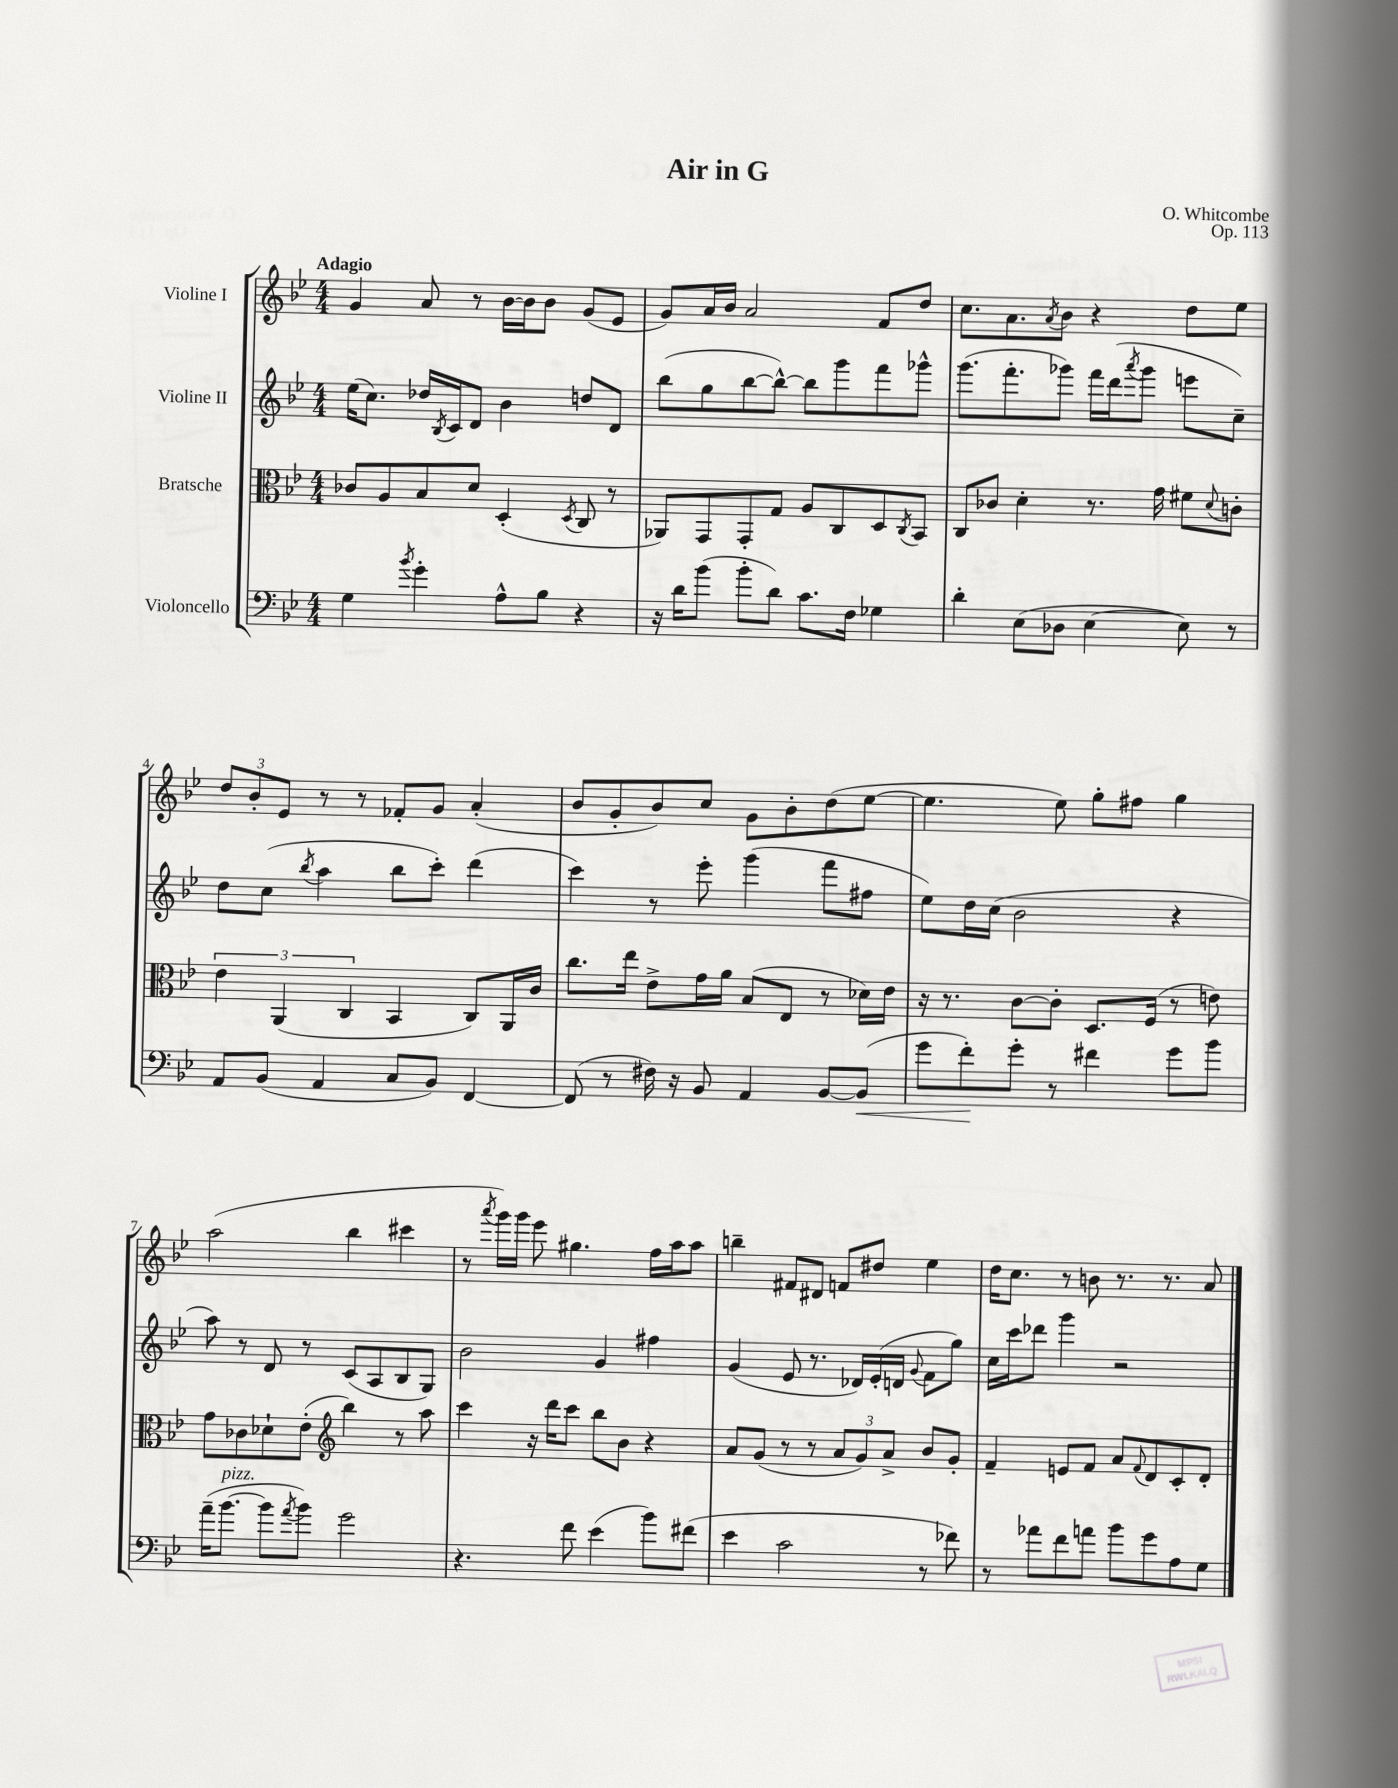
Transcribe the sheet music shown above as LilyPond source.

\header { title = "Air in G" composer = "O. Whitcombe" opus = "Op. 113" }
<<
\new StaffGroup <<
\new Staff = "s0" \with { instrumentName = "Violine I" } {
    \clef treble \key bes \major \numericTimeSignature \time 4/4 \tempo "Adagio"
    g'4 a'8 r8 bes'16~ bes'16 bes'8 g'8( ees'8 |
    g'8) a'16 bes'16 a'2 f'8 d''8 |
    c''8. a'8. \acciaccatura { a'8 } bes'8 r4 d''8 ees''8 |
    \tuplet 3/2 { d''8 bes'8-. ees'8 } r8 r8 fes'8-. g'8 a'4-.( |
    bes'8 g'8-. bes'8) c''8 g'8 bes'8-. d''8( ees''8~ |
    ees''4. ees''8) g''8-. fis''8 g''4 |
    a''2( bes''4 cis'''4 |
    r8 \acciaccatura { a'''8 } g'''16) g'''16 ees'''8 gis''4. f''16 a''16 a''8 |
    b''4-- fis'8 dis'8 f'8 dis''8 ees''4 |
    d''16 c''8. r8 b'8 r8. r8. a'8 \bar "|." |
}
\new Staff = "s1" \with { instrumentName = "Violine II" } {
    \clef treble \key bes \major \numericTimeSignature \time 4/4
    ees''16( c''8.) des''16 \acciaccatura { bes8 } c'16 d'8 bes'4 d''8 d'8 |
    bes''8( g''8 bes''8~ bes''8~-^) bes''8 g'''8 f'''8 ges'''8-^ |
    g'''8.( f'''8.-. ges'''8) f'''16 d'''16( \acciaccatura { a'''8 } ges'''8 e'''8 c''8--) |
    d''8 c''8( \acciaccatura { bes''8 } a''4 bes''8 c'''8-.) d'''4( |
    c'''4) r8 ees'''8-. g'''4( f'''8 fis''8 |
    ees''8) d''16 c''16( bes'2 r4 |
    a''8) r8 d'8 r8 c'8( a8 bes8 g8) |
    bes'2 g'4 fis''4 |
    g'4( ees'8 r8. des'16) ees'16-.( d'16 \appoggiatura { g'8 } f'8 g''8) |
    c''16 c'''16 des'''8 g'''4 r2 \bar "|." |
}
\new Staff = "s2" \with { instrumentName = "Bratsche" } {
    \clef alto \key bes \major \numericTimeSignature \time 4/4
    ces'8 a8 bes8 d'8 d4-.( \acciaccatura { d8 } c8 r8 |
    aes,8) g,8 g,8-. g8 a8 c8 d8 \acciaccatura { c8 } bes,8 |
    c8 ces'8 d'4-. r8. g'16 fis'8 \appoggiatura { d'8 } c'8-. |
    \tuplet 3/2 { ees'4 a,4( c4 } bes,4 c8) a,16 c'16 |
    c''8. ees''16 ees'8-> g'16 a'16 bes8( ees8 r8 des'16) ees'16 |
    r16 r8. c'8~ c'8-. d8. f16( r8 e'8) |
    g'8 ces'8 des'8-! ees'8-.( \clef treble bes''4) r8 a''8 |
    c'''4 r16 d'''16 c'''8 bes''8 bes'8 r4 |
    a'8 g'8( r8 r8 \tuplet 3/2 { a'8 g'8) a'8-> } bes'8 g'8-. |
    f'4-- e'8 f'8 a'8 \appoggiatura { f'8 } d'8 c'8-. d'8-. \bar "|." |
}
\new Staff = "s3" \with { instrumentName = "Violoncello" } {
    \clef bass \key bes \major \numericTimeSignature \time 4/4
    g4 \acciaccatura { bes'8 } g'4-. a8-^ bes8 r4 |
    r16 d'16 bes'8( bes'8-. d'8) c'8. f16 ges4 |
    d'4-. ees8( des8 ees4~ ees8) r8 |
    a,8 bes,8( a,4 c8 bes,8) f,4~ |
    f,8( r8 fis16) r16 bes,8 a,4 bes,8~ bes,8\<( |
    g'8 f'8-.\!) g'8-. r8 fis'4 g'8 bes'8 |
    a'16--( bes'8.~^\markup { \italic "pizz." } bes'8 \acciaccatura { a'8 } bes'8) g'2 |
    r4. f'8 ees'4( bes'8) fis'8( |
    ees'4 c'2 r8 fes'8) |
    r8 aes'8 f'8 a'8 bes'8 g'8 a8 g8 \bar "|." |
}
>>
>>
